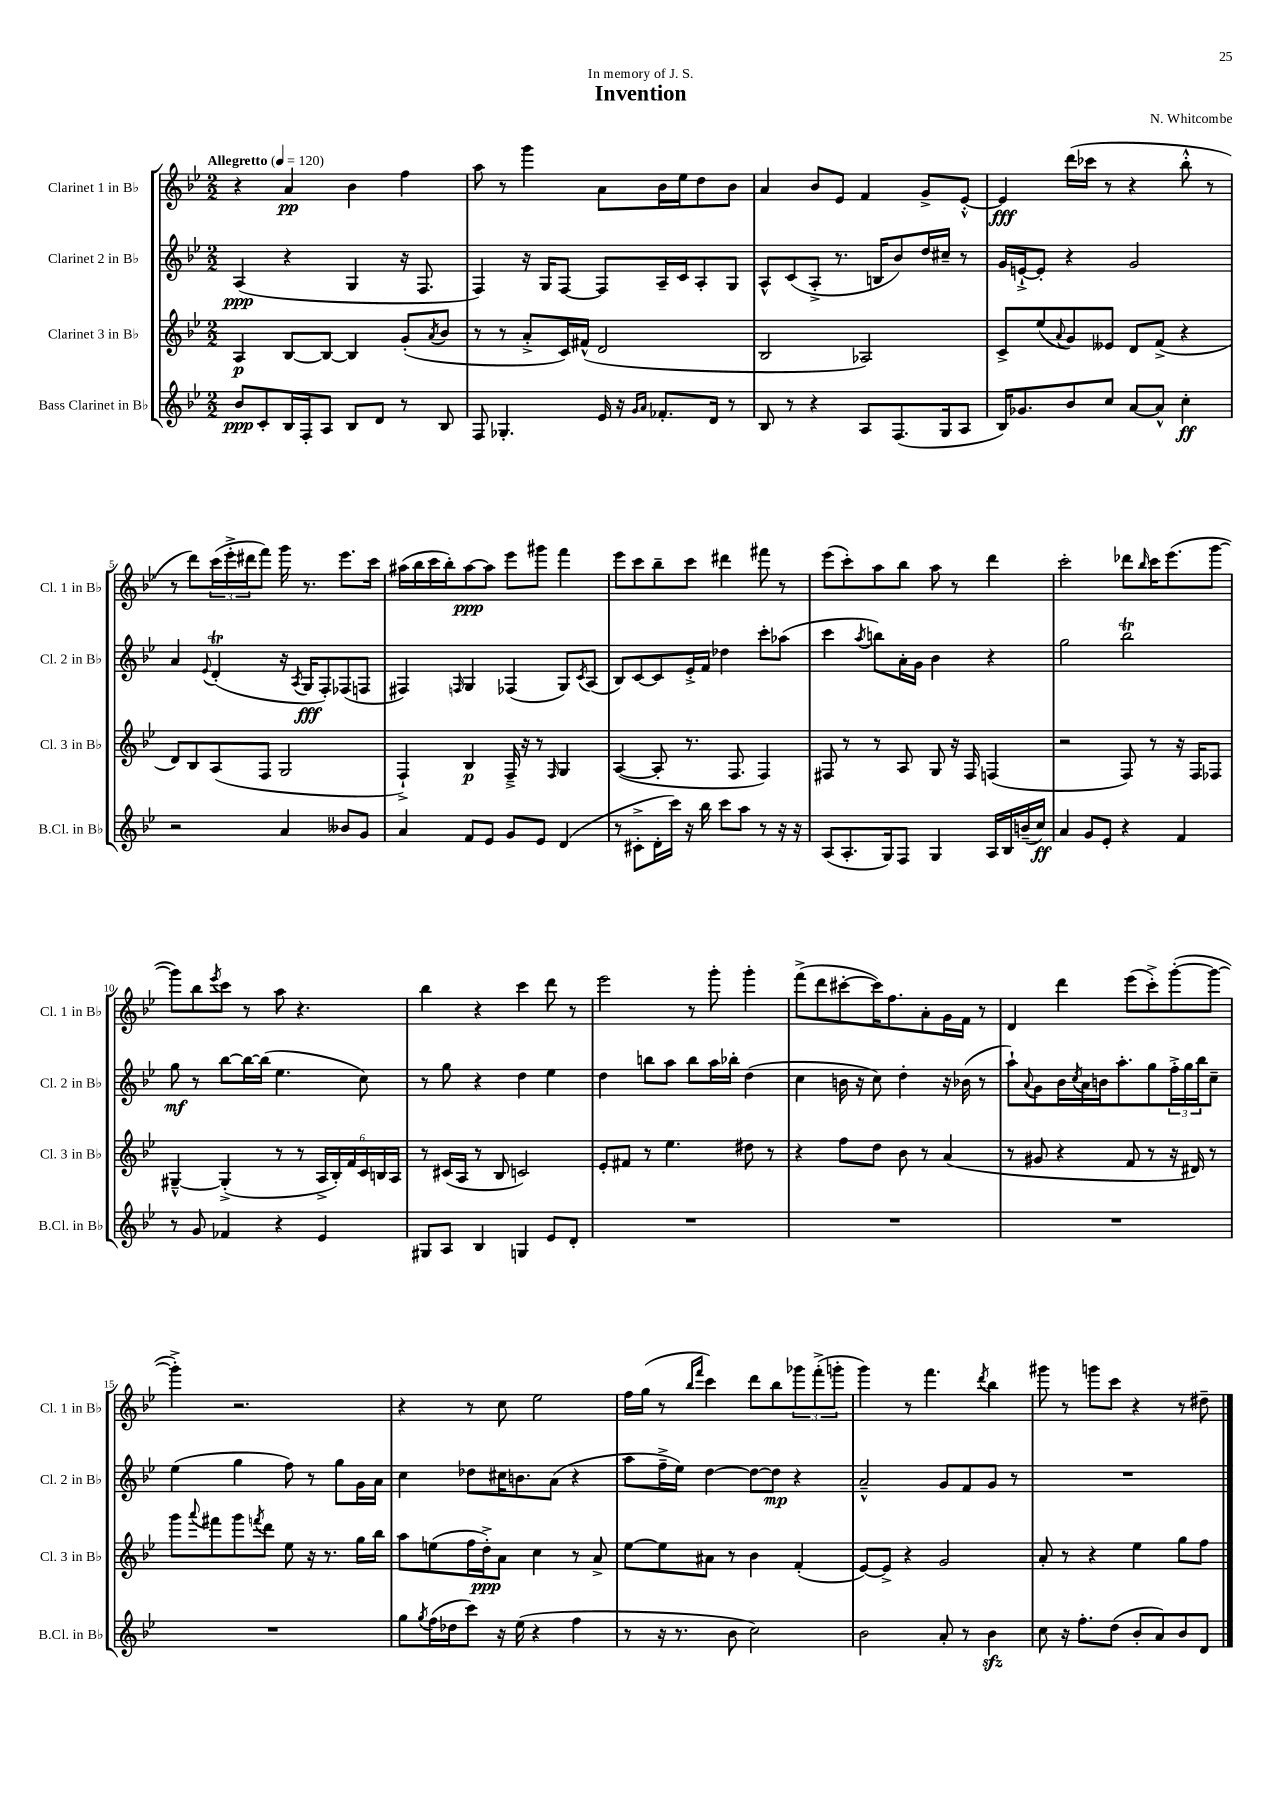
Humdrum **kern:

**kern	**kern	**kern	**kern
*staff4	*staff3	*staff2	*staff1
*clefG2	*clefG2	*clefG2	*clefG2
*k[b-e-]	*k[b-e-]	*k[b-e-]	*k[b-e-]
*M2/2	*M2/2	*M2/2	*M2/2
*MM120	*MM120	*MM120	*MM120
8b-/L	4A/	(4A/	4r
8c'/	.	.	.
16B-/L	[8B-/L	4r	4a/
16F'/J	.	.	.
8A/J	8B-/_J	.	.
8B-/L	4B-/]	4G/	4b-\
8d/J	.	.	.
8r	(8g'/L	16r	4ff\
.	.	8.F/	.
.	8qa/	.	.
8B-/	8b-/J	.	.
=	=	=	=
8F/	8r	4F/)	8aa\
4.G-'/	8r	.	8r
.	8a'^/L	16r	4ggg\
.	.	16G/LK	.
.	16c/L)	[8F/J	.
.	(16f#^^/JJ	.	.
16e-/	2d/	8F/]L	8a\L
16r	.	.	.
16qqg/LL	.	.	.
16qqa/JJ	.	.	.
8.f-'/L	.	16A~/L	16b-\L
.	.	16c/J	16ee-\J
.	.	8A'/	8dd\
16d/Jk	.	.	.
8r	.	8G/J	8b-\J
=	=	=	=
8B-/	2B-/	8A^^/L	4a/
8r	.	(8c/	.
4r	.	8A'^/J	8b-/L
.	.	8.r	8e-/J
8A/L	2A-/)	.	4f/
.	.	16B/LK	.
(8.F/	.	8b-/)	.
.	.	16dd/L	8g^/L
16G/k	.	16cc#~/JJ	.
8A/J	.	8r	[8e-'^^/J
=	=	=	=
16B-/LK)	8c^/L	16g/LL	4e-/]
8.g-/	.	[16e`^/J	.
.	(8ee-/	8e'/]J	.
.	8qqa/	.	.
8b-/	8g/)	4r	(16ddd\LL
.	.	.	16ccc-\JJ
8cc/J	8e--/J	.	8r
[8a/L	8d/L	2g/	4r
8a^^/]J	(8f^/J	.	.
4cc'\	4r	.	8bb-'^^\
.	.	.	8r
=	=	=	=
2r	8d/L)	4a/	8r
.	8B-/	.	8ddd\L)
.	.	8qqe-/	.
.	(8A/	(4d'/	(24ccc\L
.	.	.	24eee-'^\
.	.	.	24ddd#\J
.	8F/J	.	8fff\J)
4a/	2G/	16r	16ggg\
.	.	8qA/	.
.	.	16G/LK	8.r
.	.	8F'/)	.
8b--/L	.	(8F-/	8.eee-\L
8g/J	.	8F/J	.
.	.	.	16ccc\Jk
=	=	=	=
4a/	4F`^/)	4F#/)	(16aa#\LL
.	.	.	16bb-\
.	.	.	16ccc\
.	.	.	16bb-'\J)
.	.	16qqF/	.
8f/L	4B-/	4G/	[8aa#\
8e-/J	.	.	8aa#\]J
8g/L	16F~^/	(4F-/	8eee-\L
.	16r	.	.
8e-/J	8r	.	8ggg#\J
.	16qqF/	.	.
(4d/	4G/	8G/L)	4fff\
.	.	8qc/	.
.	.	(8A/J	.
=	=	=	=
8r	([4A/	8B-/L)	8eee-\L
8c#'^\L	.	[8c/	8ccc\
16d'\L	8A'/]	8c/]	8bb-~\
16ccc\JJ)	.	.	.
16r	8.r	16e-'^/L	8ccc\J
16bb-\	.	16f/JJ	.
8ccc\L	.	4dd-\	4ddd#\
.	8.F/	.	.
8aa\J	.	.	.
8r	4F/)	8ccc'\L	8fff#\
16r	.	(8aa-\J	8r
16r	.	.	.
=	=	=	=
(8A/L	8F#/	4ccc\	(8eee-\L
8.A'/	8r	.	8ccc'\)
.	.	8qaa/	.
.	8r	8bb\L)	8aa\
16G/k)	.	.	.
8F/J	8A/	16a'\L	8bb-\J
.	.	16g\JJ	.
4G/	8G/	4b-\	8aa\
.	16r	.	8r
.	16F#/	.	.
16A/LL	(4F/	4r	4ddd\
16B-/	.	.	.
(16b~/	.	.	.
16cc/JJ)	.	.	.
=	=	=	=
4a/	2r	2gg\	2ccc'\
8g/L	.	.	.
8e-'/J	.	.	.
4r	8F/)	2bb-\	8ddd-\L
.	.	.	16qqbb-/
.	8r	.	16ccc\K
.	.	.	(8.eee-\
4f/	16r	.	.
.	16F/LK	.	.
.	8F-/J	.	[8ggg\J
=	=	=	=
8r	[4G#~^^/	8gg\	8ggg\]L)
8g/	.	8r	8bb-\
.	.	.	8qeee-/
4f-/	(4G#'^/]	[8bb-\L	8ccc\J
.	.	16bb-\_L	8r
.	.	(16bb-\]JJ	.
4r	8r	4.ee-\	8aa\
.	8r	.	4.r
4e-/	24A^/LL	.	.
.	24B-'/)	.	.
.	24f/	.	.
.	24c/	8cc\)	.
.	24B/	.	.
.	24A/JJ	.	.
=	=	=	=
8G#/L	8r	8r	4bb-\
8A/J	(16c#/LL	8gg\	.
.	16A/JJ	.	.
4B-/	8r	4r	4r
.	8B-/	.	.
4G/	2c/)	4dd\	4ccc\
8e-/L	.	4ee-\	8ddd\
8d'/J	.	.	8r
=	=	=	=
1r	8e-'/L	4dd\	2eee-\
.	8f#/J	.	.
.	8r	8bb\L	.
.	4.ee-\	8aa\J	.
.	.	8bb\L	8r
.	.	16aa\L	8ggg'\
.	.	16bb-'\JJ	.
.	8dd#\	(4dd\	4ggg'\
.	8r	.	.
=	=	=	=
1r	4r	4cc\	(8fff^\L
.	.	.	8ddd\
.	8ff\L	16b\	[8ccc#'\
.	.	16r	.
.	8dd\J	8cc\)	16ccc#\]K)
.	.	.	8.ff\
.	8b-\	4dd'\	.
.	8r	.	8a'\
.	(4a/	16r	16g\L
.	.	(16b-\	16f\JJ
.	.	8r	8r
=	=	=	=
1r	8r	8aa`\L)	4d/
.	.	8qqa/	.
.	8g#/	8g\	.
.	4r	16b-\L	4ddd\
.	.	8qcc/	.
.	.	16a\	.
.	.	16b\J	.
.	.	8.aa'\	.
.	8f/	.	(8eee-\L
.	8r	8gg\	8ccc'^\)
.	16r	24ff'^\L	([8ggg'\
.	.	24gg\	.
.	16d#/)	.	.
.	.	24bb-\J	.
.	8r	8cc~\J	8ggg\_J
=	=	=	=
1r	8ggg\L	(4ee-\	4ggg'^\])
.	8qqaaa/	.	.
.	8fff#\	.	.
.	8ggg\	4gg\	2.r
.	8qfff/	.	.
.	8ddd\J	.	.
.	8ee-\	8ff\)	.
.	16r	8r	.
.	8.r	.	.
.	.	8gg\L	.
.	16gg\LL	16g\L	.
.	16bb-\JJ	16a\JJ	.
=	=	=	=
8gg\L	8aa\L	4cc\	4r
8qgg/	.	.	.
(16ff\L	(8ee\	.	.
16dd-\J	.	.	.
8ccc\J)	16ff\L	8dd-\L	8r
.	16dd'^\J)	.	.
16r	8a\J	16cc#\K	8cc\
(16ee-\	.	8.b\	.
4r	4cc\	.	2ee-\
.	.	(8a\J	.
4ff\	8r	4r	.
.	8a^/	.	.
=	=	=	=
8r	[8ee-\L	8aa\L	16ff\LL
.	.	.	(16gg\JJ
16r	8ee-\]	16ff~^\L	8r
8.r	.	16ee-\JJ)	.
.	.	.	16qqbb-/LL
.	.	.	16qqfff/JJ
.	8a#\J	[4dd\	4ccc\)
8b-\	8r	.	.
2cc\)	4b-\	8dd\_L	8ddd\L
.	.	8dd\]J	8bb-\
.	(4f'/	4r	12ggg-\
.	.	.	(12fff'^\
.	.	.	12ggg'\J
=	=	=	=
2b-\	[8e-/L)	2a~^^/	4ggg\)
.	8e-^/]J	.	.
.	4r	.	8r
.	.	.	4.fff\
8a'/	2g/	8g/L	.
8r	.	8f/	.
.	.	.	8qddd/
4b-\	.	8g/J	4bb-\
.	.	8r	.
=	=	=	=
8cc\	8a'/	1r	8ggg#\
16r	8r	.	8r
8.ff'\L	.	.	.
.	4r	.	8ggg\L
(8dd\J	.	.	8ccc\J
8b-'/L	4ee-\	.	4r
8a/)	.	.	.
8b-/	8gg\L	.	8r
8d/J	8ff\J	.	8dd#~\
==	==	==	==
*-	*-	*-	*-
